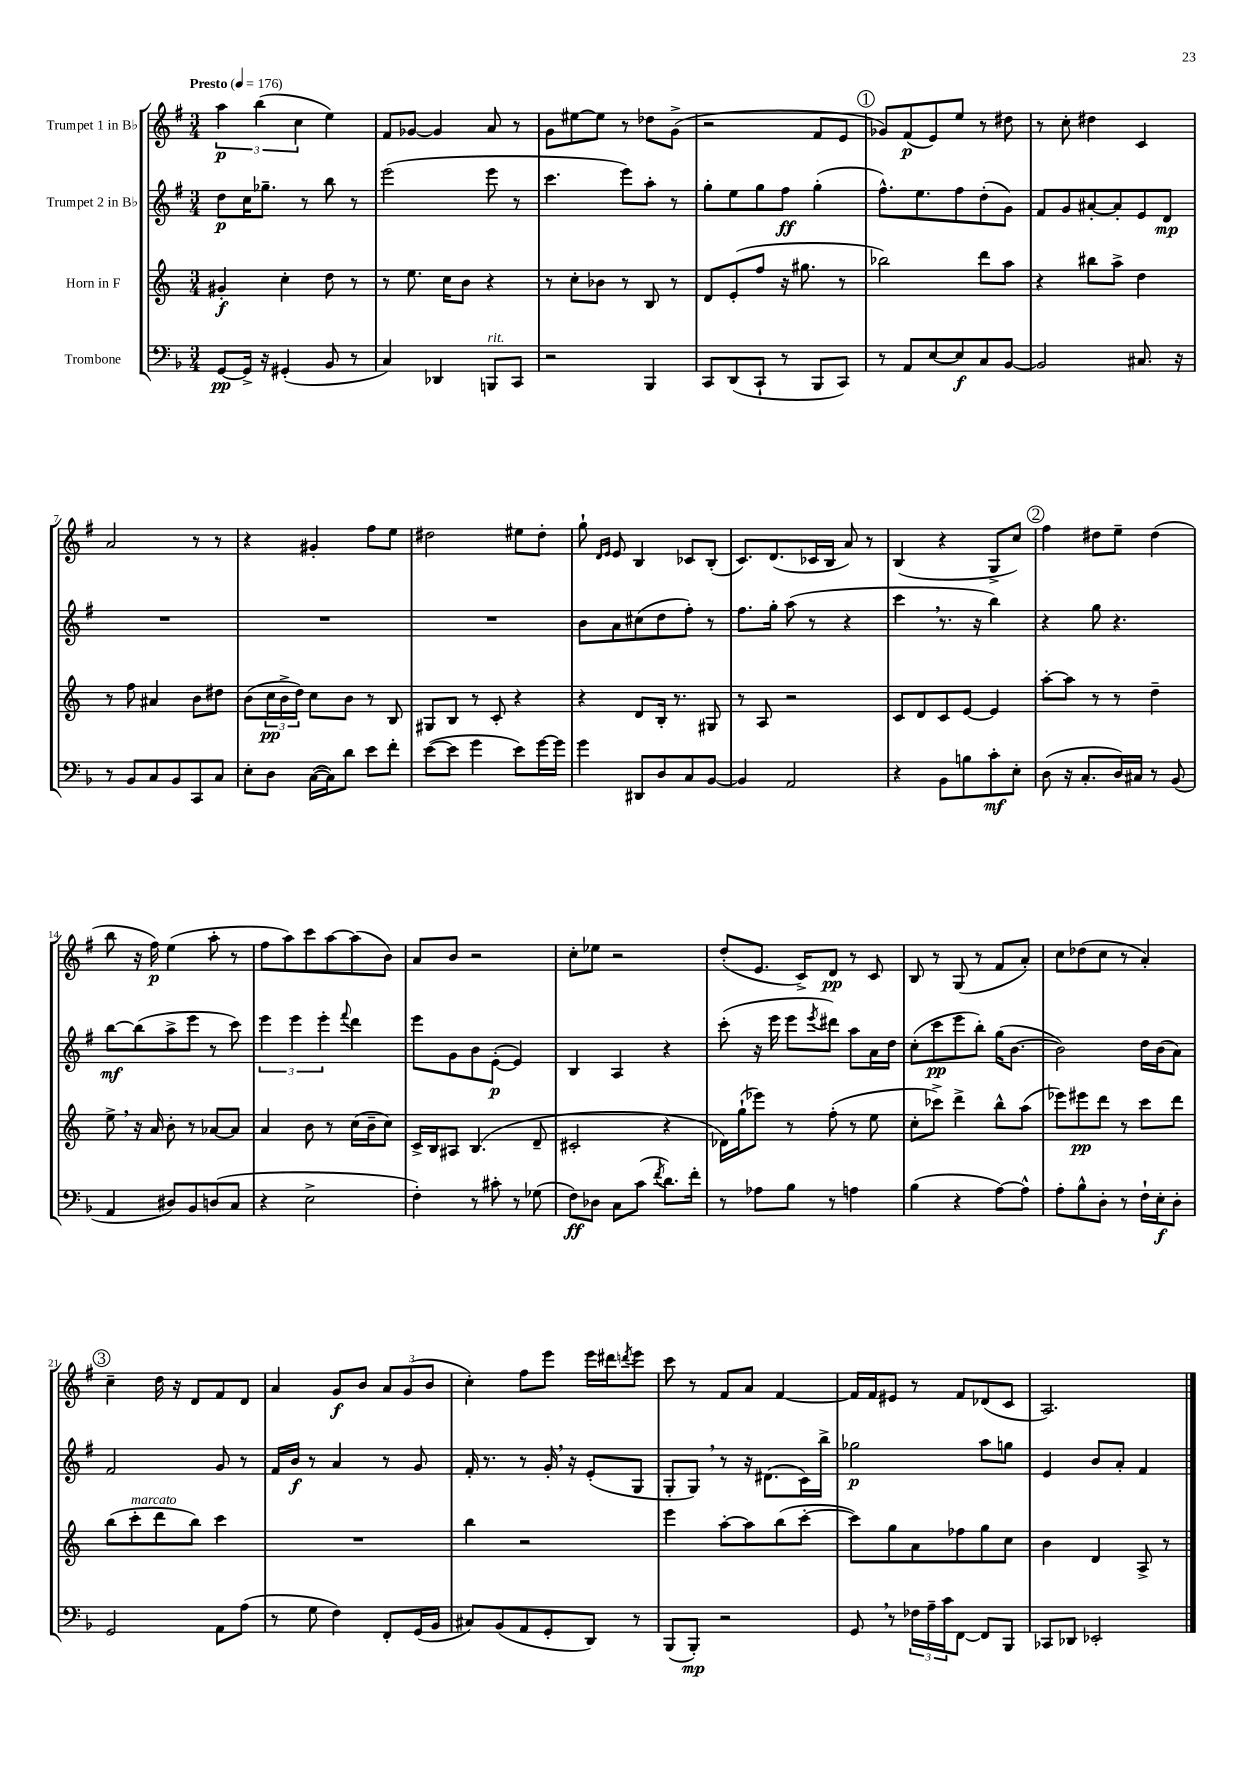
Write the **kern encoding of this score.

**kern	**kern	**kern	**kern
*staff4	*staff3	*staff2	*staff1
*clefF4	*clefG2	*clefG2	*clefG2
*k[b-]	*k[]	*k[f#]	*k[f#]
*M3/4	*M3/4	*M3/4	*M3/4
*MM176	*MM176	*MM176	*MM176
[8GG	4g#'	8dd	6aa
16GG^]	.	16cc	.
.	.	.	(6bb
16r	.	8.gg-~	.
(4GG#'	4cc'	.	.
.	.	.	6cc
.	.	8r	.
8BB-	8dd	8bb	4ee)
8r	8r	8r	.
=	=	=	=
4C)	8r	(2eee	8f#
.	8.ee	.	[8g-
4DD-	.	.	4g-]
.	16cc	.	.
.	8b	.	.
8BBB	4r	8eee	8a
8CC	.	8r	8r
=	=	=	=
2r	8r	4.ccc	8g
.	8cc'	.	[8ee#
.	8b-	.	8ee#]
.	8r	8eee)	8r
4BBB-	8B	8aa'	8dd-
.	8r	8r	(8g^
=	=	=	=
8CC	8d	8gg'	2r
(8DD	(8e'	8ee	.
8CC`	8ff	8gg	.
8r	16r	8ff#	.
.	8.gg#	.	.
8BBB-	.	(4gg'	8f#
8CC)	8r	.	8e
=	=	=	=
8r	2bb-)	8.ff#^^)	8g-)
8AA	.	.	(8f#
.	.	8.ee	.
[8E	.	.	8e)
8E]	.	8ff#	8ee
8C	8ddd	(8dd'	8r
[8BB-	8aa	8g)	8dd#
=	=	=	=
2BB-]	4r	8f#	8r
.	.	8g	8cc'
.	8bb#	[8a#'	4dd#
.	8aa^	8a#']	.
8.C#	4dd	8e	4c
.	.	8d	.
16r	.	.	.
=	=	=	=
8r	8r	2.r	2a
8BB-	8ff	.	.
8C	4a#	.	.
8BB-	.	.	.
8CC	8b	.	8r
8C	8dd#	.	8r
=	=	=	=
8E'	(8b	2.r	4r
8D	24cc	.	.
.	24b^	.	.
.	24dd)	.	.
([16C	8cc	.	4g#'
16C])	.	.	.
8d	8b	.	.
8e	8r	.	8ff#
8f'	8B	.	8ee
=	=	=	=
([8e	8G#	2.r	2dd#
8e]	8B	.	.
4g	8r	.	.
.	8c'	.	.
8e)	4r	.	8ee#
[16g	.	.	8dd#'
16g]	.	.	.
=	=	=	=
4g	4r	8b	8gg`
.	.	.	16qqd
.	.	.	16qqe
.	.	8a	8e
8DD#	8d	(8cc#	4B
8D	16B'	8dd	.
.	8.r	.	.
8C	.	8ff#')	8c-
[8BB-	8G#	8r	(8B'
=	=	=	=
4BB-]	8r	8.ff#	8.c)
.	8A	.	.
.	.	16gg'	(8.d
2AA	2r	(8aa	.
.	.	8r	16c-
.	.	.	16B
.	.	4r	8a)
.	.	.	8r
=	=	=	=
4r	8c	4ccc	(4B
.	8d	.	.
8BB-	8c	8.r	4r
8B	[8e	.	.
.	.	16r	.
8c'	4e]	4bb)	8G^
8E'	.	.	8cc)
=	=	=	=
(8D	[8aa'	4r	4ff#
16r	8aa]	.	.
8.C'	.	.	.
.	8r	8gg	8dd#
16D)	8r	4.r	8ee~
16C#	.	.	.
8r	4dd~	.	(4dd#
(8BB-	.	.	.
=	=	=	=
4AA	8ee^	[8bb	8bb
.	16r	(8bb]	16r
.	16a	.	16ff#)
8D#)	8b'	8aa^	(4ee
8BB-	8r	8eee	.
(8D	[8a-	8r	8aa'
8C	8a-]	8ccc)	8r
=	=	=	=
4r	4a	6eee	8ff#
.	.	.	8aa)
.	.	6eee	.
2E^	8b	.	8ccc
.	.	6eee'	.
.	8r	.	[8aa
.	.	8qqfff#	.
.	(16cc	4ddd	(8aa]
.	16b~	.	.
.	8cc)	.	8b)
=	=	=	=
4F')	16c^	8eee	8a
.	16B	.	.
.	8A#	8g	8b
8r	(4.B	8b	2r
8c#'	.	([8e'	.
8r	.	4e])	.
(8G-	8d~	.	.
=	=	=	=
8F)	2c#'	4B	8cc'
8D-	.	.	8ee-
8C	.	4A	2r
(8c	.	.	.
8qf	.	.	.
8.d)	4r	4r	.
16f'	.	.	.
=	=	=	=
8r	16d-)	(8ccc'	(8dd'
.	(16gg`	.	.
8A-	8eee-)	16r	8.e
.	.	16eee	.
8B-	8r	8eee	.
.	.	.	16c^)
.	.	8qeee	.
8r	(8ff'	8ddd#)	8d
4A	8r	8aa	8r
.	8ee	16a	8c
.	.	16dd	.
=	=	=	=
(4B-	8cc'	(8cc'	8B
.	8ccc-^)	8ccc	8r
4r	4ddd^	8eee	(8G
.	.	8bb')	8r
[8A)	8bb^^	(16gg	8f#
.	.	[8.b	.
8A^^]	(8aa	.	8a')
=	=	=	=
8A'	8eee-)	2b])	8cc
8B-^^	8eee#	.	(8dd-
8D'	8ddd	.	8cc
8r	8r	.	8r
16F`	8ccc	16dd	4a')
16E'	.	(16b	.
8D'	8ddd	8a)	.
=	=	=	=
2GG	(8bb	2f#	4cc~
.	8ccc'	.	.
.	8ddd	.	16dd
.	.	.	16r
.	8bb)	.	8d
8AA	4ccc	8g	8f#
(8A	.	8r	8d
=	=	=	=
8r	2.r	16f#	4a
.	.	16b	.
8G	.	8r	.
4F)	.	4a	8g
.	.	.	8b
8FF'	.	8r	12a
.	.	.	(12g
(16GG	.	8g	.
.	.	.	12b
16BB-	.	.	.
=	=	=	=
8C#)	4bb	16f#'	4cc')
.	.	8.r	.
(8BB-	.	.	.
8AA	2r	8r	8ff#
8GG'	.	16g'	8eee
.	.	16r	.
8DD)	.	(8e'	16eee
.	.	.	16ddd#
.	.	.	8qddd
8r	.	8G	8eee
=	=	=	=
(8BBB-	4eee	8G'	8ccc
8BBB-')	.	8G)	8r
2r	[8aa'	8r	8f#
.	8aa]	16r	8a
.	.	(8.d#	.
.	(8bb	.	[4f#
.	[8ccc'	16c)	.
.	.	16bb^	.
=	=	=	=
8GG	8ccc])	2gg-	16f#]
.	.	.	16f#
8r	8gg	.	8e#
24F-	8a	.	8r
24A~	.	.	.
24c	.	.	.
[8FF	8ff-	.	8f#
8FF]	8gg	8aa	(8d-
8BBB-	8cc	8gg	8c
=	=	=	=
8CC-	4b	4e	2.A)
8DD-	.	.	.
2EE-'	4d	8b	.
.	.	8a'	.
.	8A^	4f#	.
.	8r	.	.
==	==	==	==
*-	*-	*-	*-
